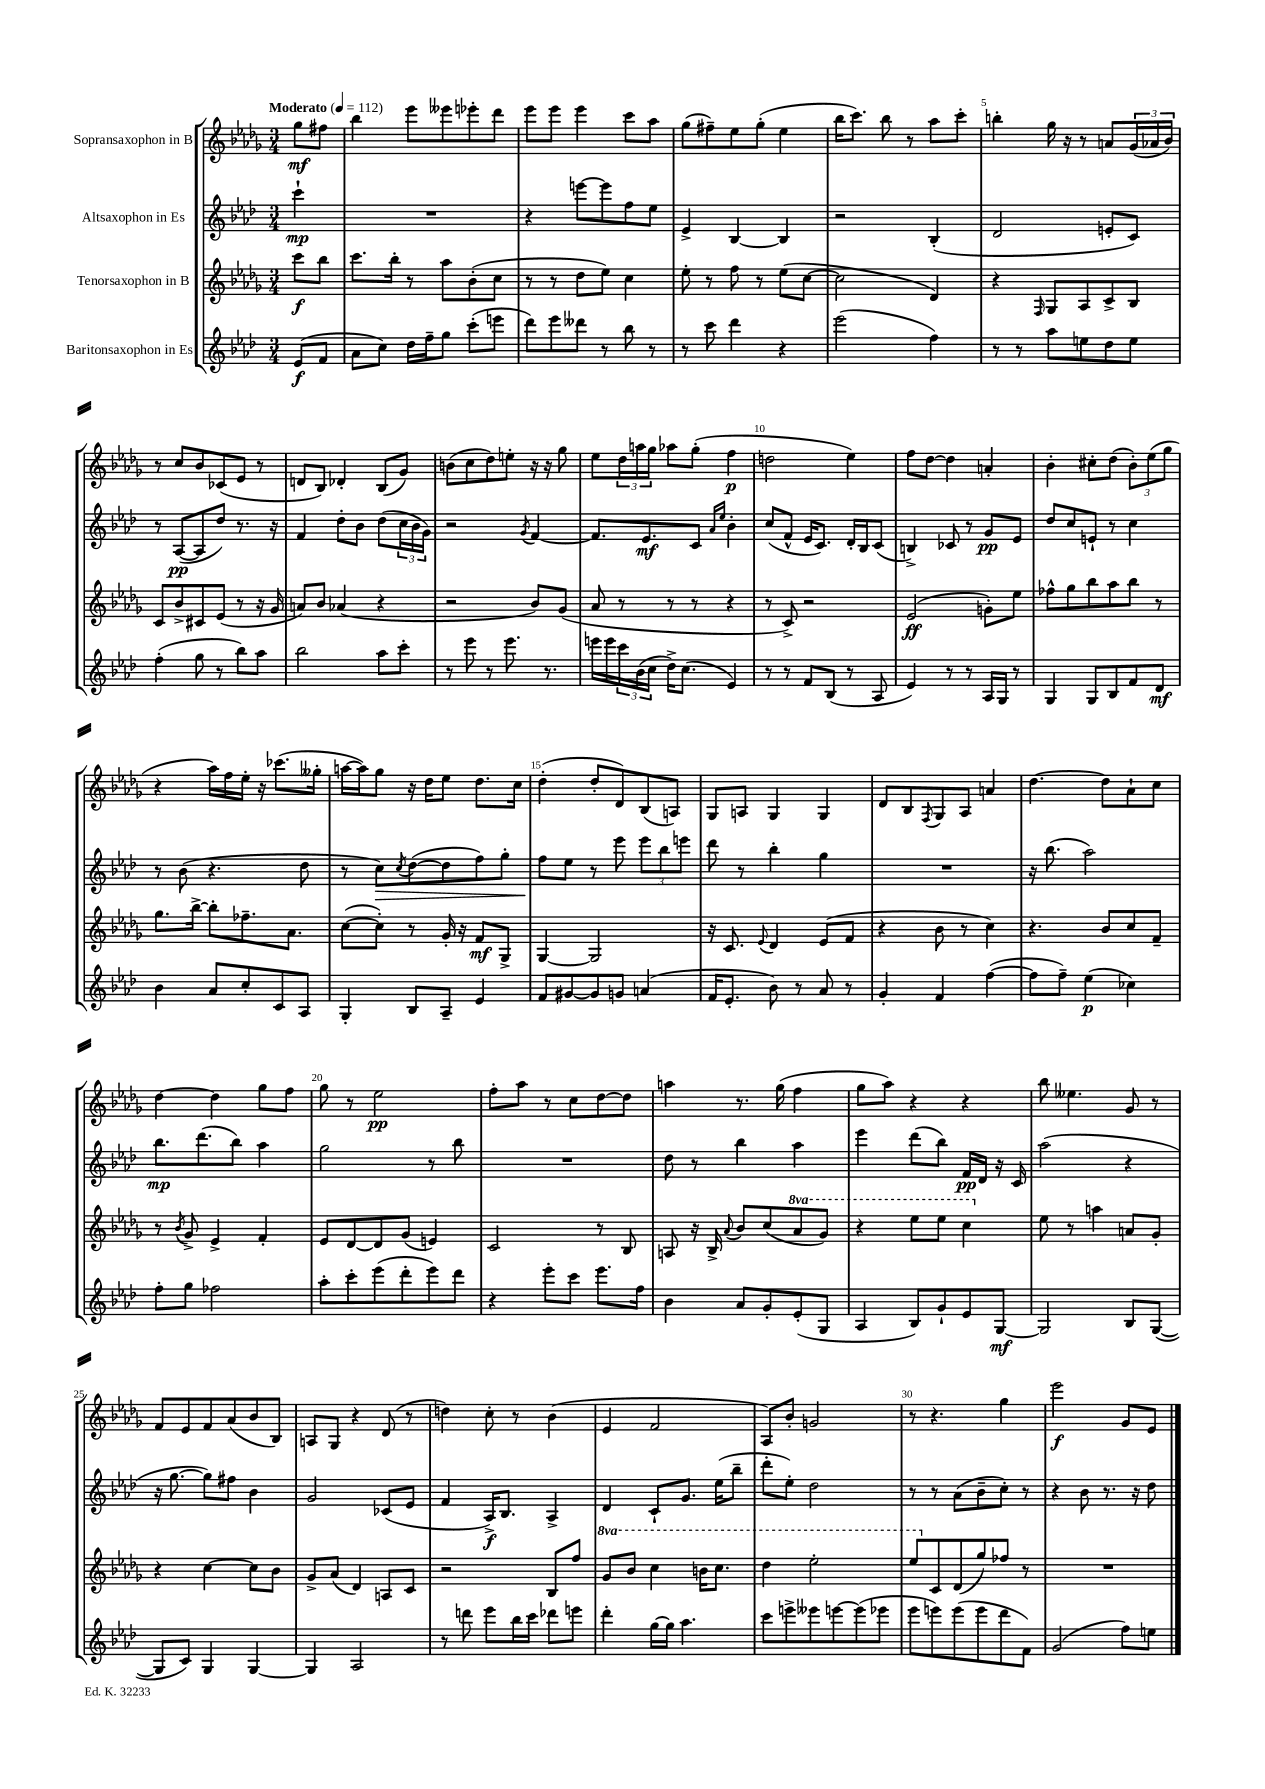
<<
\new StaffGroup <<
\new Staff = "s0" \with { instrumentName = "Sopransaxophon in B" } {
    \clef treble \key des \major \numericTimeSignature \time 3/4 \partial 4 \tempo "Moderato" 4 = 112
    ges''8\mf fis''8 |
    bes''4 ees'''8 eeses'''8 ees'''8-. des'''8 |
    ees'''8 ees'''8 ees'''4 c'''8 aes''8 |
    ges''8( fis''8--) ees''8 ges''8-.( ees''4 |
    bes''16 c'''8.) bes''8 r8 aes''8 c'''8-. |
    b''4-. ges''16 r16 r8 a'8 \tuplet 3/2 { ges'16( aes'16 bes'16) } |
    r8 c''8 bes'8 ces'8( ees'8 r8 |
    d'8 bes8) des'4-. bes8( ges'8) |
    b'8( c''8 des''8) e''8-. r16 r16 ges''8 |
    ees''8 \tuplet 3/2 { des''16 a''16 ges''16 } aes''8 ges''8-.( f''4\p |
    d''2 ees''4) |
    f''8 des''8~ des''4 a'4-. |
    bes'4-. cis''8-. des''8( \tuplet 3/2 { bes'8-.) ees''8( ges''8 } |
    r4 aes''16) f''16 ees''16-. r16 ces'''8.( geses''16-. |
    a''16~ a''16) ges''8 r16 des''16 ees''8 des''8. c''16 |
    des''4-.( des''8-. des'8) bes8( a8) |
    ges8 a8 ges4 ges4 |
    des'8 bes8 \acciaccatura { f8 } ges8 aes8 a'4 |
    des''4.~ des''8 aes'8-! c''8 |
    des''4~ des''4 ges''8 f''8 |
    ges''8 r8 ees''2\pp |
    f''8-. aes''8 r8 c''8 des''8~ des''8 |
    a''4 r8. ges''16( f''4 |
    ges''8 aes''8) r4 r4 |
    bes''8 eeses''4. ges'8 r8 |
    f'8 ees'8 f'8 aes'8( bes'8 bes8) |
    a8 ges8 r4 des'8( r8 |
    d''4) c''8-. r8 bes'4( |
    ees'4 f'2 |
    aes8) bes'8-. g'2 |
    r8 r4. ges''4 |
    ees'''2\f ges'8 ees'8 \bar "|." |
}
\new Staff = "s1" \with { instrumentName = "Altsaxophon in Es" } {
    \clef treble \key aes \major \numericTimeSignature \time 3/4 \partial 4
    c'''4-!\mp |
    R2. |
    r4 e'''8~ e'''8 f''8 ees''8 |
    ees'4-> bes4~ bes4 |
    r2 bes4-.( |
    des'2 e'8-. c'8) |
    r8 aes8~\pp( aes8 des''8) r8. r16 |
    f'4 des''8-. bes'8 des''8( \tuplet 3/2 { c''16 bes'16 g'16) } |
    r2 \acciaccatura { g'8 } f'4~ |
    f'8. ees'8.\mf c'8 \grace { aes'16 ees''16 } bes'4-. |
    c''8( f'8-^ ees'16 c'8.) des'16-. bes16 c'8( |
    b4->) ces'8 r8 g'8\pp ees'8 |
    des''8 c''8 e'8-! r8 c''4 |
    r8 bes'8( r4. des''8 |
    r8 c''8\>) \acciaccatura { c''8 } des''8~( des''8 f''8) g''8-. |
    f''8\! ees''8 r8 ees'''8 \tuplet 3/2 { ees'''8 bes''8 e'''8 } |
    des'''8 r8 bes''4-. g''4 |
    R2. |
    r16 bes''8.( aes''2) |
    bes''8.\mp des'''8.( bes''8) aes''4 |
    g''2 r8 bes''8 |
    R2. |
    des''8 r8 bes''4 aes''4 |
    ees'''4 des'''8( bes''8) f'16\pp des'16 r16 c'16 |
    aes''2( r4 |
    r16 g''8.~ g''8) fis''8 bes'4 |
    g'2 ces'8( ees'8 |
    f'4 aes16->\f) bes8. aes4-> |
    des'4 c'8-! g'8. ees''16( bes''8-- |
    des'''8-. ees''8-.) des''2 |
    r8 r8 aes'8( bes'8-- c''8-.) r8 |
    r4 bes'8 r8. r16 des''8 \bar "|." |
}
\new Staff = "s2" \with { instrumentName = "Tenorsaxophon in B" } {
    \clef treble \key des \major \numericTimeSignature \time 3/4 \set Staff.ottavationMarkups = #ottavation-simple-ordinals \partial 4
    c'''8\f bes''8 |
    c'''8. bes''16-. r8 aes''8 bes'8-.( c''8 |
    r8 r8 des''8 ees''8) c''4 |
    ees''8-. r8 f''8 r8 ees''8( c''8~ |
    c''2 des'4) |
    r4 \grace { f16 } ges8 aes8 c'8-> bes8 |
    c'8 bes'8-> cis'8 ees'8( r8 r16 ges'16 |
    a'8) bes'8 aes'4( r4 |
    r2 bes'8) ges'8( |
    aes'8 r8 r8 r8 r4 |
    r8 c'8->) r2 |
    ees'2\ff( g'8-.) ees''8 |
    fes''8-^ ges''8 bes''8 aes''8 bes''8 r8 |
    ges''8. bes''16~-> bes''8-. fes''8.-- aes'8. |
    c''8~( c''8-.) r8 ges'16-. r16 f'8\mf ges8-> |
    ges4~ ges2 |
    r16 c'8. \appoggiatura { ees'8 } des'4 ees'8( f'8 |
    r4 bes'8 r8 c''4) |
    r4. bes'8 c''8 f'8-- |
    r8 \acciaccatura { bes'8 } ges'8-> ees'4-> f'4-. |
    ees'8 des'8~ des'8 ges'8( e'4) |
    c'2 r8 bes8 |
    a8 r16 bes16-> \appoggiatura { aes'8 } bes'8 c''8( \ottava #1 aes''8 ges''8) |
    r4 ees'''8 ees'''8 c'''4 \ottava #0 |
    ees''8 r8 a''4 a'8 ges'8-. |
    r4 c''4~ c''8 bes'8 |
    ges'8-> aes'8( des'4) a8 c'8 |
    r2 bes8 f''8 |
    \ottava #1 ges''8 bes''8 c'''4 b''16 c'''8. |
    des'''4 ees'''2-. |
    ees'''8 \ottava #0 c'8 des'8( ges''8) fes''8 r8 |
    R2. \bar "|." |
}
\new Staff = "s3" \with { instrumentName = "Baritonsaxophon in Es" } {
    \clef treble \key aes \major \numericTimeSignature \time 3/4 \partial 4
    ees'8\f( f'8 |
    aes'8 c''8) des''16 f''16-- g''8 c'''8-.( e'''8 |
    des'''8) ees'''8 deses'''8 r8 bes''8 r8 |
    r8 c'''8 des'''4 r4 |
    ees'''2( f''4) |
    r8 r8 aes''8 e''8 des''8 e''8 |
    f''4-.( g''8 r8 bes''8) aes''8 |
    bes''2 aes''8 c'''8-. |
    r8 ees'''8 r8 ees'''8. r8. |
    e'''16 e'''16 \tuplet 3/2 { c'''16 bes'16( c''16 } des''16->) c''8.( ees'4) |
    r8 r8 f'8 bes8( r8 aes8 |
    ees'4) r8 r8 aes16 g16 r8 |
    g4 g8 bes8 f'8 des'8\mf |
    bes'4 aes'8 c''8-. c'8 aes8 |
    g4-. bes8 aes8-- ees'4 |
    f'8 gis'8~ gis'8 g'8 a'4( |
    f'16 ees'8.-. bes'8) r8 aes'8 r8 |
    g'4-. f'4 f''4~( |
    f''8 f''8--) ees''4\p( ces''4) |
    f''8-. g''8 fes''2 |
    aes''8-. c'''8-. ees'''8( des'''8-. ees'''8) des'''8 |
    r4 ees'''8-. c'''8 ees'''8. f''16 |
    bes'4 aes'8 g'8-. ees'8-.( g8 |
    aes4 bes8) g'8-! ees'8 g8~\mf |
    g2 bes8 g8~( |
    g8 c'8) g4 g4~ |
    g4 aes2 |
    r8 d'''8 ees'''8 bes''16 c'''16 des'''8 e'''8 |
    des'''4-. g''16~ g''16 aes''4. |
    c'''8 e'''8-> eeses'''8 e'''8~ e'''8( ees'''8 |
    ees'''8 e'''8) e'''8( e'''8 des'''8 f'8) |
    g'2( f''8) e''8 \bar "|." |
}
>>
>>
\layout { \context { \Score \override BarNumber.break-visibility = ##(#f #t #t) barNumberVisibility = #(every-nth-bar-number-visible 5) } }
